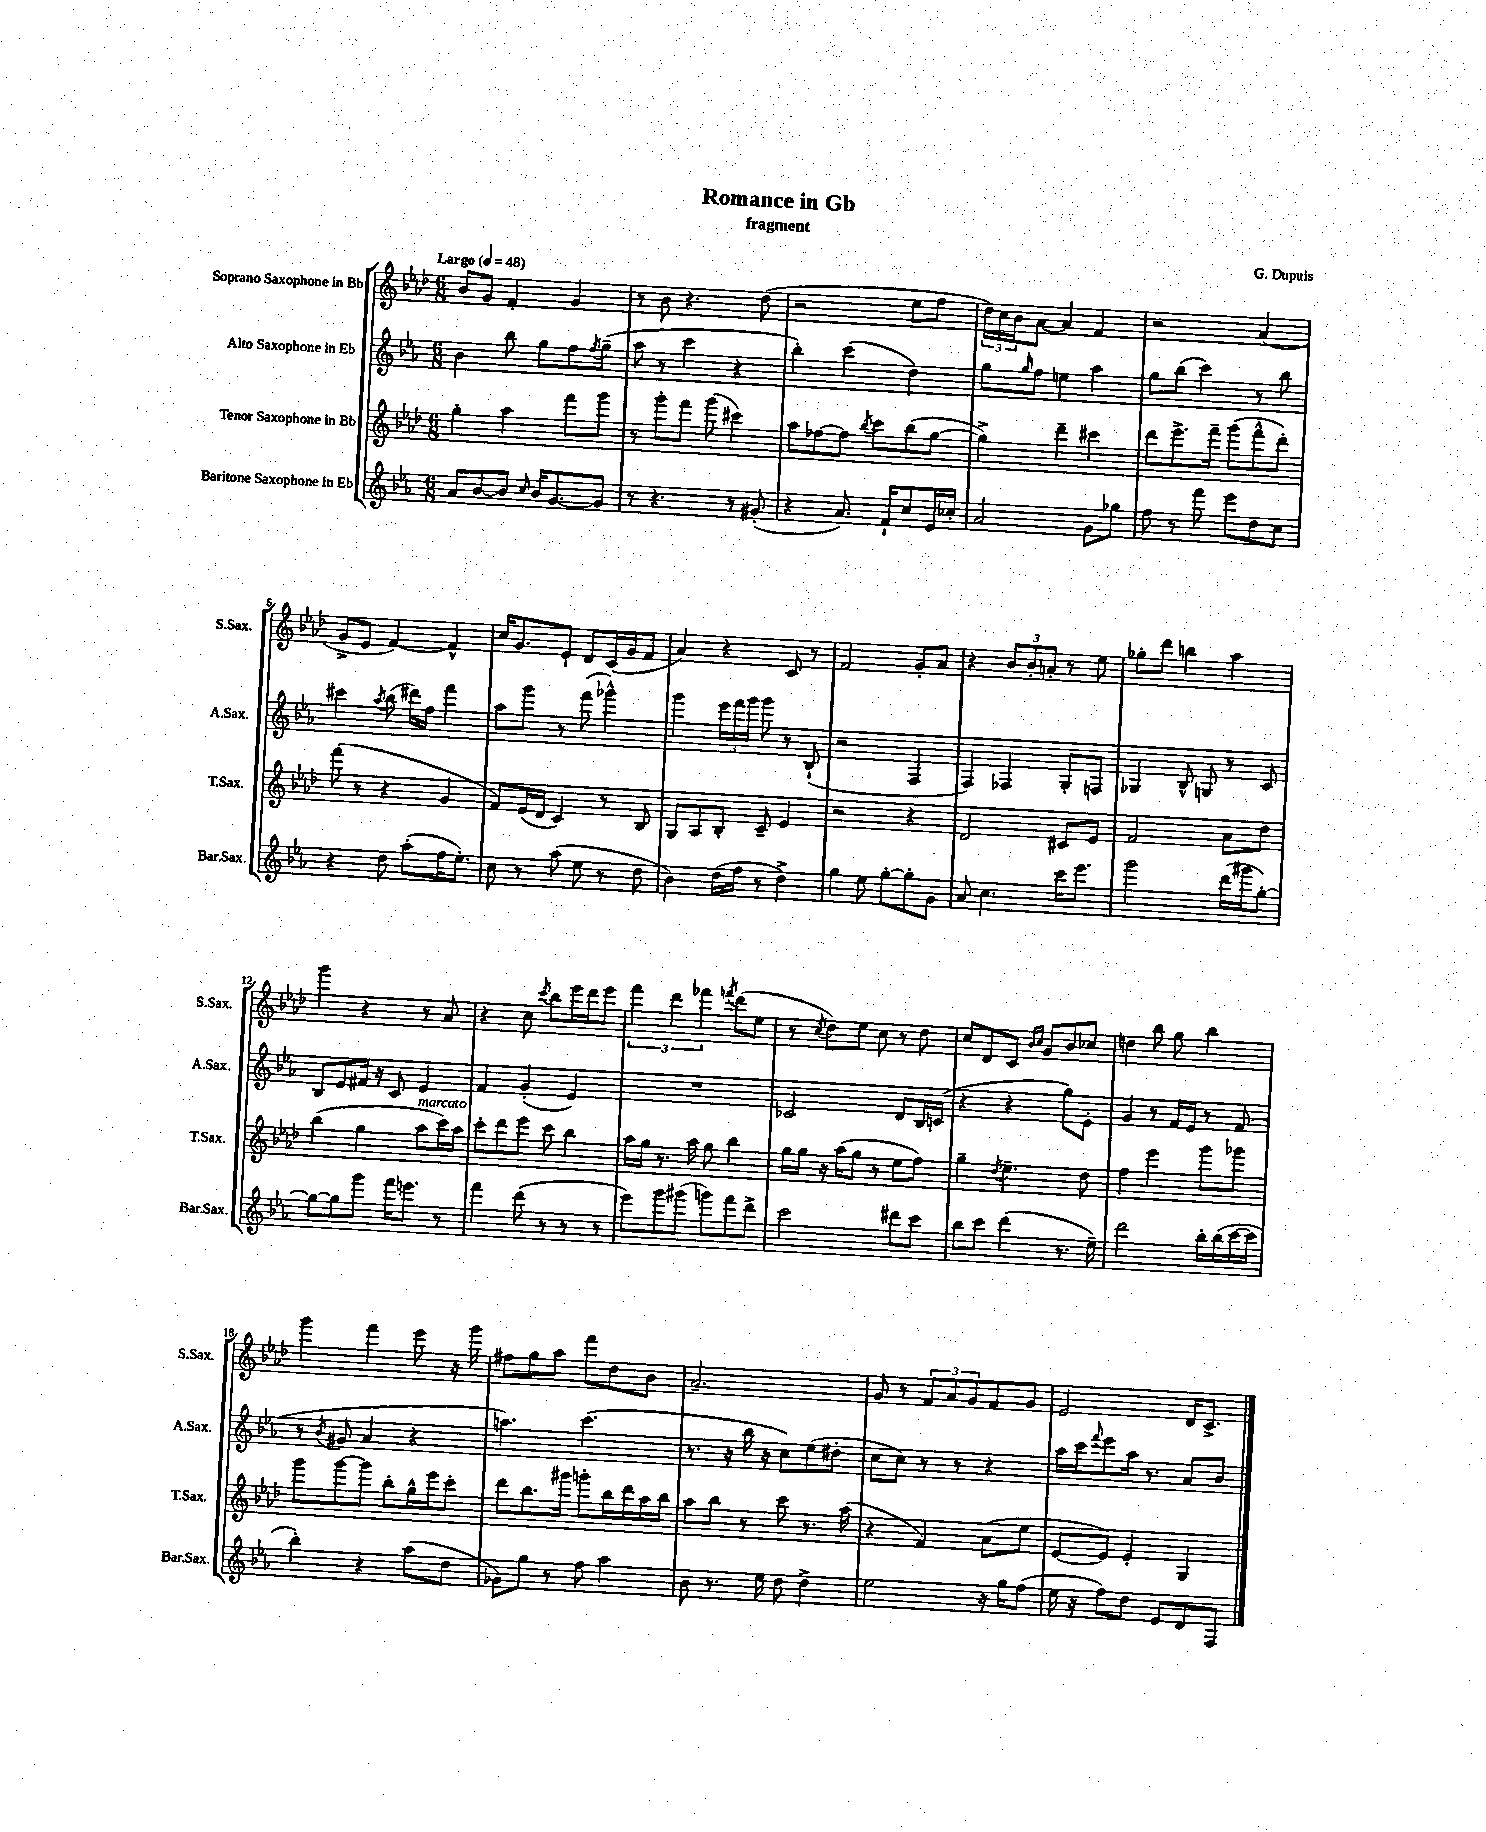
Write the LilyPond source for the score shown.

\header { title = "Romance in Gb" composer = "G. Dupuis" subtitle = "fragment" }
<<
\new StaffGroup <<
\new Staff = "s0" \with { instrumentName = "Soprano Saxophone in Bb" shortInstrumentName = "S.Sax." } {
    \clef treble \key aes \major \numericTimeSignature \time 6/8 \tempo "Largo" 4 = 48
    bes'8 g'8 f'4-. g'4 |
    r8 bes'8 r4. des''8( |
    r2 ees''8 f''8 |
    \tuplet 3/2 { des''16) c''16 bes'16 } aes'8~ aes'4 f'4 |
    r2 aes'4( |
    g'8-> ees'8 f'4~) f'4-^ |
    c''16 g'8. ees'8-! des'8 c'16( g'16 f'8 |
    aes'4) r4 c'8 r8 |
    f'2 g'8-. aes'8 |
    r4 \tuplet 3/2 { bes'8 bes'8-. a'8-. } r8 ees''8 |
    ges''8-. des'''8 b''4 aes''4 |
    g'''4 r4 r8 aes'8 |
    r4 c''8 \acciaccatura { c'''8 } bes''8 ees'''16 des'''16 ees'''8 |
    \tuplet 3/2 { f'''4 des'''4 fes'''4 } \acciaccatura { f'''8 } des'''8( ees''8 |
    r8 \acciaccatura { c''8 } des''8) ees''8 c''8 r8 des''8 |
    c''8 des'8 c'8 \grace { bes'16 c''16 } g'8 bes'8 ces''8 |
    d''4 bes''8 g''8 bes''4 |
    g'''4 f'''4 ees'''8 r16 g'''16 |
    fis''8 g''8 aes''8 f'''8 des''8 bes'8 |
    aes'2.-- |
    g'8 r8 \tuplet 3/2 { f'8 aes'8 g'8 } f'8 g'8 |
    ees'2 des'16 c'8.-> \bar "|." |
}
\new Staff = "s1" \with { instrumentName = "Alto Saxophone in Eb" shortInstrumentName = "A.Sax." } {
    \clef treble \key ees \major \numericTimeSignature \time 6/8
    bes'4 bes''8 g''8 f''8 \acciaccatura { f''8 } g''8--( |
    aes''8 r8 c'''4 r4 |
    bes''4-.) c'''4( d''4) |
    g''8 \grace { g''16 } f''8 e''4 aes''4 |
    g''8 bes''8( c'''4) r8 bes''8 |
    cis'''4 \acciaccatura { aes''8 } bes''8( dis'''16) f''16 f'''4 |
    aes''8 g'''8 r8 f'''8( ges'''4-^) |
    g'''4 \tuplet 3/2 { ees'''16 f'''16 g'''16 } g'''8 r8 bes8-!( |
    r2 f4 |
    f4) fes4 g8-. f8 |
    ges4 bes8-^ g8 r8 c'8 |
    bes8 ees'8 fis'16 r16 c'8 ees'4 |
    f'4 g'4-.( ees'4) |
    R2. |
    ces'2 d'8 bes16 c'16( |
    r4 r4 g''8) ees'8-. |
    g'4 r8 f'16 ees'16 r8 f'8( |
    r8 \acciaccatura { bes'8 } gis'8 aes'4 r4 |
    a''4.) c'''4.( |
    r8. r16 bes''16 r16 c''8) ees''8( dis''8-. |
    c''8 c''8) r8 r8 r4 |
    aes''16 c'''16 \appoggiatura { f'''8 } ees'''8 aes''16 r8. aes'8 bes'8 \bar "|." |
}
\new Staff = "s2" \with { instrumentName = "Tenor Saxophone in Bb" shortInstrumentName = "T.Sax." } {
    \clef treble \key aes \major \numericTimeSignature \time 6/8
    g''4-. aes''4 f'''8 g'''8 |
    r8 g'''8-. f'''8 g'''8( cis'''4) |
    aes''8 fes''8~ fes''8 \acciaccatura { bes''8 } c'''8 bes''8( g''8~ |
    g''4->) des'''4-- cis'''4 |
    des'''8 ees'''8.-> f'''16-- g'''8( f'''8-^ des'''8-.) |
    f'''8( r8 r4 g'4 |
    f'8) ees'16( des'16 c'4) r8 bes8 |
    g8 aes8 bes8-. c'8-- ees'4 |
    r2 r4 |
    des'2 cis'8 ees'8 |
    f'2 aes'8 des''8 |
    bes''4( g''4 aes''8^\markup { \italic "marcato" } c'''16) aes''16 |
    c'''8-. des'''8 ees'''8 c'''8 bes''4 |
    aes''16 g''16 r8. aes''16 g''8 bes''4 |
    g''16 g''16 r16 aes''16( g''8 r8 ees''8 f''8) |
    g''4-- \acciaccatura { des''8 } ees''4.-- des''8 |
    f''4 ees'''4 g'''8 ges'''8 |
    g'''8 g'''8~ g'''8 bes''8-. g''16-^ ees'''16 c'''8-. |
    des'''8 bes''8. gis'''16 g'''8-. bes''16 des'''16 aes''16 bes''16 |
    aes''8 bes''8 r8 c'''8 r8. aes''16( |
    r4 f'4) aes'8( ees''8 |
    ees'8~ ees'8) ees'4-. g4 \bar "|." |
}
\new Staff = "s3" \with { instrumentName = "Baritone Saxophone in Eb" shortInstrumentName = "Bar.Sax." } {
    \clef treble \key ees \major \numericTimeSignature \time 6/8
    aes'8 bes'8~ bes'8 \grace { c''16 } bes'16 g'8.~ g'8 |
    r8 r4. r8 gis'8-.( |
    r4 aes'8.) f'16-! c''8 ees'16 ces''16-. |
    aes'2 g'8 ges''8 |
    f''8 r8 f'''8 ees'''8 d''8 c''8 |
    r4 d''8 aes''8-.( f''16 ees''8.-.) |
    c''8 r8 aes''8( ees''8 r8 d''8 |
    bes'4) d''16( f''16 r8 d''4->) |
    g''4 ees''8 g''8~-. g''8-. g'8 |
    aes'8 c''4. c'''16 ees'''8. |
    g'''2 d'''16( gis'''16 g''8~-.) |
    g''8~ g''8 g'''8 f'''16 e'''8. r8 |
    f'''4 d'''8( r8 r8 r8 |
    ees'''8) g'''8 gis'''8( g'''8) f'''8 d'''8-> |
    c'''2 dis'''8 c'''8 |
    bes''8 c'''8 d'''4( r8. ees''16--) |
    d'''2 bes''16-. bes''16( c'''16~ c'''16 |
    bes''4-.) r4 aes''8( d''8 |
    ges'8) g''8 r8 f''8 aes''4 |
    bes'8 r8. ees''16 d''8 d''4-> |
    ees''2 r16 g''16 f''8( |
    ees''16 r16 f''8) d''8 ees'8 d'8 f8 \bar "|." |
}
>>
>>
